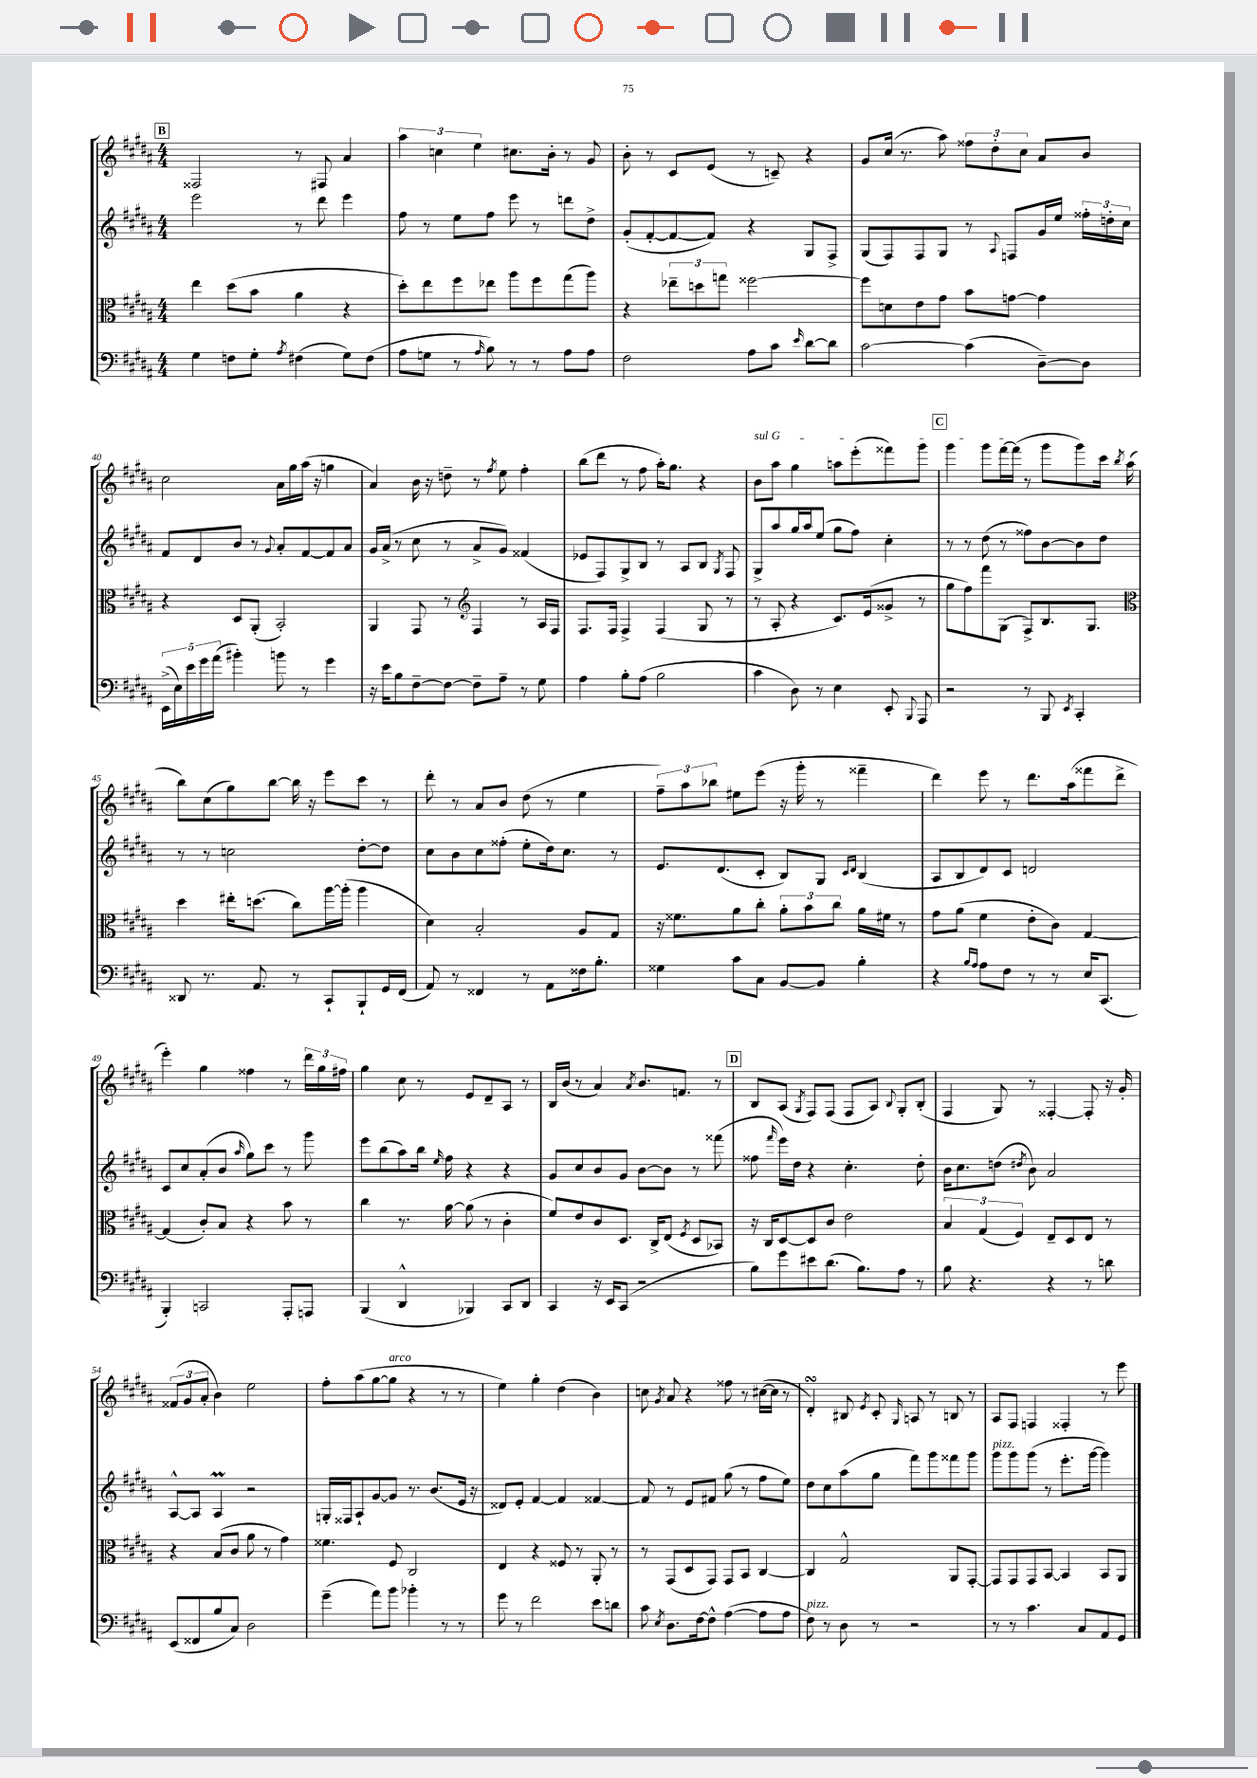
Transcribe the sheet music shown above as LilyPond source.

<<
\new StaffGroup <<
\new Staff = "s0" {
    \clef treble \key b \major \numericTimeSignature \time 4/4
    \autoBeamOff \mark \markup { \box "B" } fisis2 r8 fis8 ais'4 |
    \tuplet 3/2 { ais''4 c''4 e''4 } cis''8.[ b'16]-. r8 gis'8 |
    b'8-. r8 cis'8[ e'8]( r8 c'8--) r4 |
    gis'8[ cis''16]( r8. ais''8) \tuplet 3/2 { fisis''8[ dis''8-. cis''8] } ais'8[ b'8] |
    cis''2 ais'16[ gis''16 ais''16]( r16 g''4 |
    ais'4) b'16 r16 d''8-- r8 \acciaccatura { fis''8 } e''8 fis''4-. |
    b''8[( dis'''8] r8 fis''8 ais''16[-.) gis''8.] r4 |
    \once \override TextSpanner.bound-details.left.text = \markup { \italic "sul G" } b'8[\startTextSpan ais''8] gis''4 a''8[ e'''8-.( fisis'''8) gis'''8] |
    \mark \markup { \box "C" } gis'''4 gis'''8[ fis'''16~ fis'''16]\stopTextSpan( r8 gis'''8[ gis'''8) cis'''16] \acciaccatura { b''8 } ais''16( |
    b''8[) cis''8( gis''8) b''8]~ b''16 r16 e'''8[ cis'''8] r8 |
    dis'''8-. r8 ais'8[ b'8] dis''8( r8 e''4 |
    \tuplet 3/2 { fis''8[--) ais''8 bes''8] } eis''8[ e'''8]( r16 gis'''16-. r8 fisis'''4-- |
    dis'''4) e'''8 r8 dis'''8.[ ais''16( fisis'''8 dis'''8]-> |
    e'''4-.) gis''4 fisis''4 r8 \tuplet 3/2 { dis'''16[ gis''16 fis''16] } |
    gis''4 cis''8 r8 e'8[ dis'8-- ais8] r8 |
    b16[ b'16]( r8 ais'4) \acciaccatura { ais'8 } b'8.[ f'8.] r8 |
    \mark \markup { \box "D" } b8[ ais8]( \acciaccatura { gis8 } fis8[) fis8]( fis8[ ais8]) \appoggiatura { b8 } gis8[-. b8]-.( |
    fis4 gis8) r8 fisis4~-. fisis8-. r16 gis'16-. |
    \tuplet 3/2 { fisis'8[( gis'8 ais'8]-. } b'4) e''2 |
    fis''8[-. ais''8( gis''8~ gis''8]^\markup { \italic "arco" } r4 r8 r8 |
    e''4) gis''4-. dis''4( b'4) |
    c''8 \acciaccatura { gis'8 } ais'8 r4 fisis''8 r8 cis''16[~( cis''16] r8 |
    dis'4-.\turn) bis8 \acciaccatura { e'8 } cis'8-. \grace { gis16 } a8 r8 b8 r8 |
    ais8[ fis8] f4 fisis4-. r8 e'''8 \bar "|." |
}
\new Staff = "s1" {
    \clef treble \key b \major \numericTimeSignature \time 4/4
    \autoBeamOff \mark \markup { \box "B" } e'''2 r8 dis'''8 e'''4 |
    fis''8 r8 e''8[ fis''8] e'''8 r8 d'''8[ dis''8]-> |
    gis'8[-.( fis'8~-. fis'8~ fis'8]) r4 gis8[ fis8]-> |
    gis8[( fis8) fis8 gis8] r8 \appoggiatura { ais8 } f8[ gis'16 e''16] \tuplet 3/2 { fisis''16[-. d''16-. cis''16] } |
    fis'8[ dis'8 b'8] r8 \appoggiatura { gis'8 } ais'8[-. fis'8~ fis'8 ais'8] |
    gis'16[ ais'16]->( r8 cis''8 r8 ais'8[-> gis'8]) fisis'4( |
    ees'8[ fis8) gis8-> b8] r8 ais8[ b8] \acciaccatura { gis8 } fis8 |
    gis8[-> ais''8 gis''16 ais''16 e''8]( gis''8[ fis''8]) cis''4-. |
    \mark \markup { \box "C" } r8 r8 dis''8( r8 fisis''8[) b'8~ b'8 dis''8] |
    r8 r8 c''2 dis''8[~-. dis''8] |
    cis''8[ b'8 cis''8 fisis''8]-.( e''8[-. dis''16) cis''8.] r8 |
    e'8.[ dis'8.( cis'8]-. b8[) gis8] \grace { cis'16[ dis'16] } b4( |
    ais8[ b8 dis'8) cis'8] d'2 |
    cis'8[ cis''8 ais'8-.( b'8] \grace { ais''16 } gis''8[) cis'''8] r8 gis'''8 |
    e'''8[ b''8( ais''8) b''16] \grace { e''16 } fis''16 r4 r4 |
    gis'8[ cis''8 b'8 gis'8] b'8[~ b'8] r8 fisis'''8( |
    \mark \markup { \box "D" } fisis''8 \grace { fis'''16 } e'''16[) dis''16] r4 cis''4.-. dis''8-. |
    b'16[ cis''8. d''8]( \acciaccatura { dis''8 } b'8) ais'2 |
    ais8[~-^ ais8] ais4\prall r2 |
    g16[-. fisis16 ais8-! gis'8~ gis'8] r8. b'8.[( e'16] r16 |
    disis'8[) e'8]-. fis'4~ fis'4 fisis'4~ |
    fisis'8 r8 e'8[ fis'8] gis''8( r8 fis''8[ e''8]) |
    dis''8[ cis''8 ais''8( gis''8] fis'''8[) gis'''8 fisis'''8 gis'''8] |
    gis'''8[^\markup { \italic "pizz." } gis'''8 gis'''8]( r8 e'''8.[-. gis'''16]~ gis'''4) \bar "|." |
}
\new Staff = "s2" {
    \clef alto \key b \major \numericTimeSignature \time 4/4
    \autoBeamOff \mark \markup { \box "B" } e''4 dis''8[( b'8] ais'4 r4 |
    dis''8[-.) e''8 fis''8 ees''8] ais''8[ fis''8 gis''8( ais''8]) |
    r4 \tuplet 3/2 { ees''8[-- d''8 g''8] } fisis''2~ |
    fisis''8[ d'8 e'8 gis'8] b'8[ g'8]~ g'4 |
    r4 dis8[ ais,8]-.( b,2-.) |
    ais,4 gis,8 r8 \clef treble fis4 r8 ais16[ fis16] |
    fis8.[ fis16] fis4-> fis4( gis8 r8 |
    r8 ais8-. r4 cis'8.[) e'16( gisis'8]-> r8 |
    \mark \markup { \box "C" } gis''8[ fis''8) fis'''8 gis8]( fis8[->) b8. gis8.] |
    \clef alto dis''4 eis''16[-. d''8.]( cis''8[) ais''16~ ais''16]-.( ais''4 |
    dis'4) b2-. ais8[ gis8] |
    r16 fisis'8.[ ais'8 cis''8]-. \tuplet 3/2 { ais'8[-. b'8 cis''8] } ais'16[ fis'16] r8 |
    gis'8[ ais'8]( fis'4 e'8[-. cis'8]) gis4~ |
    gis4( cis'8[-.) b8] r4 b'8 r8 |
    cis''4 r8. ais'16~ ais'8( r8 cis'4-. |
    fis'8[) e'8 cis'8 dis8.] cis16[-> e8]( \acciaccatura { fis8 } dis8[ bes,8]) |
    \mark \markup { \box "D" } r16 cis16[ dis8~ dis8 cis'8] e'2 |
    \tuplet 3/2 { b4 gis4( fis4) } e8[-- dis8 e8] r8 |
    r4 b8[( cis'8] ais'8 r8 gis'4) |
    fisis'4. fis8 cis2 |
    e4 r4 fisis8 r8 ais,8-. r8 |
    r8 gis,8[( dis8 gis,8]) gis,8[ b,8] cis4~ |
    cis4 gis2-^ ais,8[ gis,8]~-. |
    gis,8[ gis,8 gis,8 b,8]~ b,4 b,8[ ais,8] \bar "|." |
}
\new Staff = "s3" {
    \clef bass \key b \major \numericTimeSignature \time 4/4
    \autoBeamOff \mark \markup { \box "B" } gis4 f8[ gis8]-. \acciaccatura { ais8 } fis4( gis8[) fis8]( |
    ais8[ g8] r8 \grace { ais16 } b8) r8 r8 ais8[ ais8] |
    fis2 ais8[ cis'8] \grace { e'16 } dis'8[~ dis'8] |
    cis'2~ cis'4( dis8[~--) dis8] |
    \tuplet 5/4 { e,16[->( e16) e'16 gis'16 ais'16]( } bis'4-.) b'8 r8 gis'4 |
    r16 e'16[ b8 fis8~-- fis8]~ fis8[-- ais8]-- r8 gis8 |
    ais4 b8[-. ais8]( b2 |
    cis'4 dis8) r8 e4 e,8-. \appoggiatura { b,,8 } ais,,8 |
    \mark \markup { \box "C" } r2 r8 b,,8 \acciaccatura { e,8 } cis,4-. |
    disis,8 r8. ais,8. r8 cis,8[-! b,,8-! gis,16 fis,16]( |
    ais,8) r8 fisis,4 r8 ais,8[ fisis16 b8.]-. |
    gisis4 cis'8[ cis8] b,8[~ b,8] b4-. |
    r4 \grace { b16[ ais16] } ais8[ fis8] r8 r8 e16[ cis,8.]( |
    b,,4-.) c,2 ais,,8[-. a,,8] |
    b,,4( dis,4-^ bes,,4) cis,8[ dis,8] |
    cis,4 r16 e,16[ cis,8]( r2 |
    \mark \markup { \box "D" } b8[) gis'8 eis'8 dis'8.]( b8.[) ais8] r8 |
    b8 r4. r4 r8 d'8 |
    e,8[( fisis,8 b8 cis8]) dis2 |
    gis'4--( ais'8[) b'8] bes'4-. r8 r8 |
    gis'8 r8 fis'2 e'8[ d'8] |
    cis'8 \acciaccatura { e8 } dis8.[ fis16~ fis8]-^ ais4~( ais8[ ais8] |
    fis8^\markup { \italic "pizz." }) r8 dis8 r8 r2 |
    r8 r8 cis'4. cis8[ ais,8 gis,8] \bar "|." |
}
>>
>>
